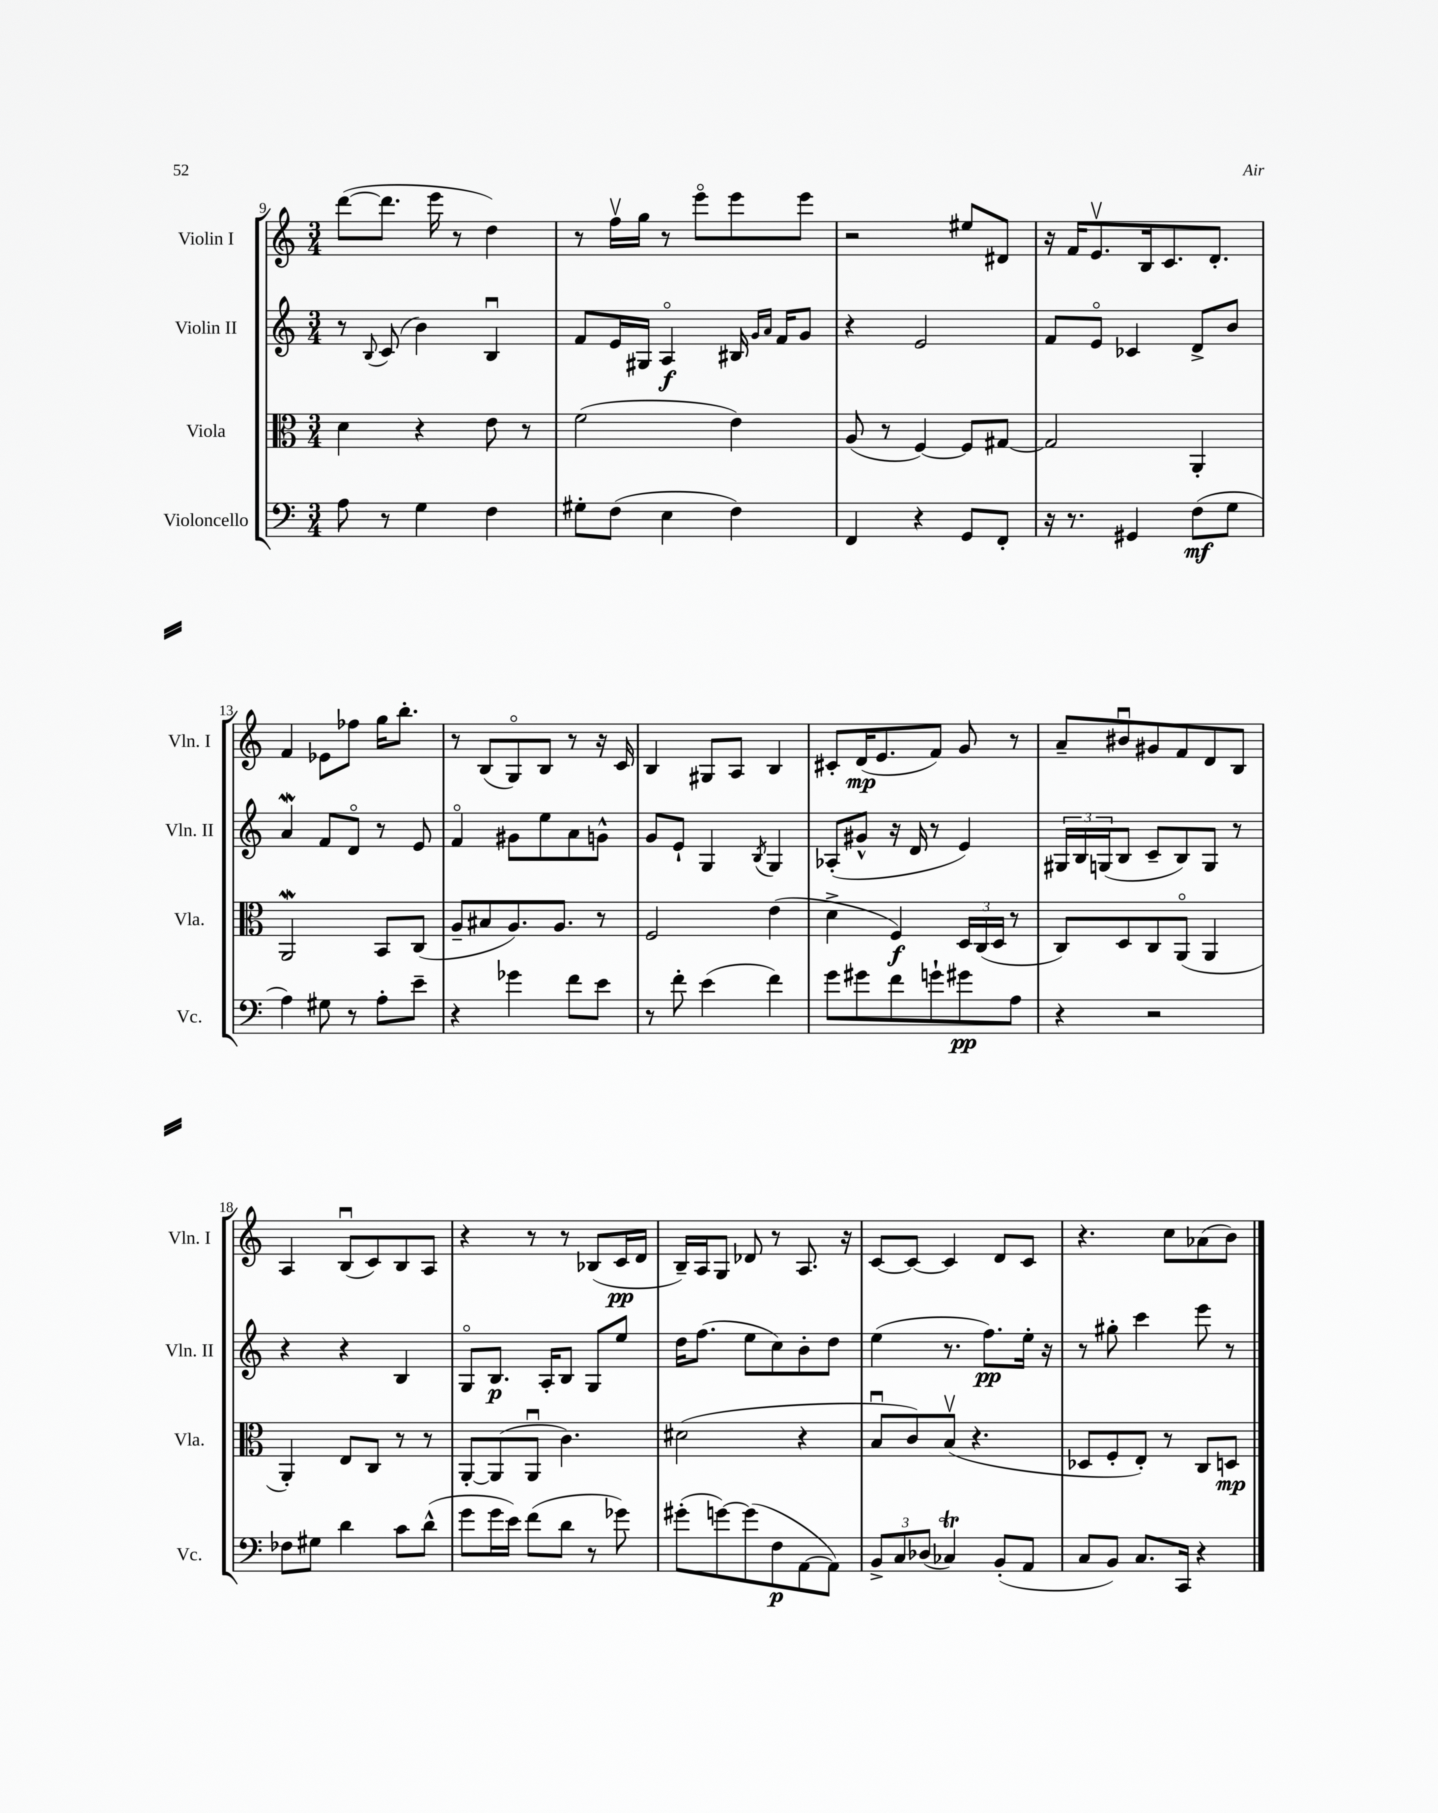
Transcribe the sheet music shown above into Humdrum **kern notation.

**kern	**kern	**kern	**kern
*staff4	*staff3	*staff2	*staff1
*clefF4	*clefC3	*clefG2	*clefG2
*k[]	*k[]	*k[]	*k[]
*M3/4	*M3/4	*M3/4	*M3/4
8A	4d	8r	([8ddd
.	.	8qqB	.
8r	.	(8c	8.ddd]
4G	4r	4b)	.
.	.	.	16eee
.	.	.	8r
4F	8e	4Bu	4dd)
.	8r	.	.
=	=	=	=
8G#'	(2f	8f	8r
(8F	.	16e	16ffv
.	.	16G#	16gg
4E	.	4Ao	8r
.	.	.	8eeeo
4F)	4e)	16B#	8eee
.	.	16qqg	.
.	.	16qqa	.
.	.	16f	.
.	.	8g	8eee
=	=	=	=
4FF	(8A	4r	2r
.	8r	.	.
4r	[4F)	2e	.
8GG	8F]	.	8ee#
8FF'	[8G#	.	8d#
=	=	=	=
16r	2G#]	8f	16r
8.r	.	.	16f
.	.	8eo	8.ev
4GG#	.	4c-	.
.	.	.	16B
.	.	.	8.c
(8F	4AA'	8d^	.
.	.	.	8.d'
8G	.	8b	.
=	=	=	=
4A)	2AA	4a	4f
8G#	.	8f	8e-
8r	.	8do	8ff-
8A'	8BB	8r	16gg
.	.	.	8.bb'
8e~	(8C	8e	.
=	=	=	=
4r	8A~	4fo	8r
.	8B#	.	(8B
4g-	8.A)	8g#	8Go)
.	.	8ee	8B
.	8.A	.	.
8f	.	8a	8r
8e	8r	8g^^	16r
.	.	.	16c
=	=	=	=
8r	2F	8g	4B
8f'	.	8e`	.
(4e	.	4G	8G#
.	.	.	8A
.	.	8qB	.
4f)	(4e	4G	4B
=	=	=	=
8g	4d^	(8A-'	8c#'
8g#	.	8g#^^	(16d
.	.	.	8.e
8f	4F)	16r	.
.	.	16d	.
8g`	.	8r	8f)
8g#	24D	4e)	8g
.	(24C	.	.
.	24D	.	.
8A	8r	.	8r
=	=	=	=
4r	8C)	24G#	8a~
.	.	24B	.
.	.	(24G	.
.	8D	8B	8b#u
2r	8C	8c~	8g#
.	(8AAo	8B)	8f
.	4AA	8G	8d
.	.	8r	8B
=	=	=	=
8F-	4AA')	4r	4A
8G#	.	.	.
4d	8E	4r	(8Bu
.	8C	.	8c)
8c	8r	4B	8B
(8d^^	8r	.	8A
=	=	=	=
8g	[8AA'	8Go	4r
16g	(8AA]	8.B	.
16e)	.	.	.
(8f	8AAu	.	8r
.	.	16A'	.
8d	4.c)	8B	8r
8r	.	8G	(8B-
8g-)	.	8ee	16c
.	.	.	16d
=	=	=	=
(8g#'	(2d#	16dd	16B~)
.	.	(8.ff	16A
[8g)	.	.	8G
(8g]	.	8ee	8d-
8F	.	8cc)	8r
[8AA	4r	8b'	8.A
8AA])	.	8dd	.
.	.	.	16r
=	=	=	=
12BB^	8Bu	(4ee	[8c
12C	.	.	.
.	8c)	.	8c_
(12D-	.	.	.
4C-)	(8Bv	8.r	4c]
.	4.r	.	.
.	.	8.ff)	.
(8BB'	.	.	8d
8AA	.	16ee'	8c
.	.	16r	.
=	=	=	=
8C	8D-	8r	4.r
8BB)	8F'	8gg#'	.
8.C	8E')	4ccc	.
.	8r	.	8cc
16CC	.	.	.
4r	8C	8eee	(8a-
.	8D	8r	8b)
==	==	==	==
*-	*-	*-	*-
